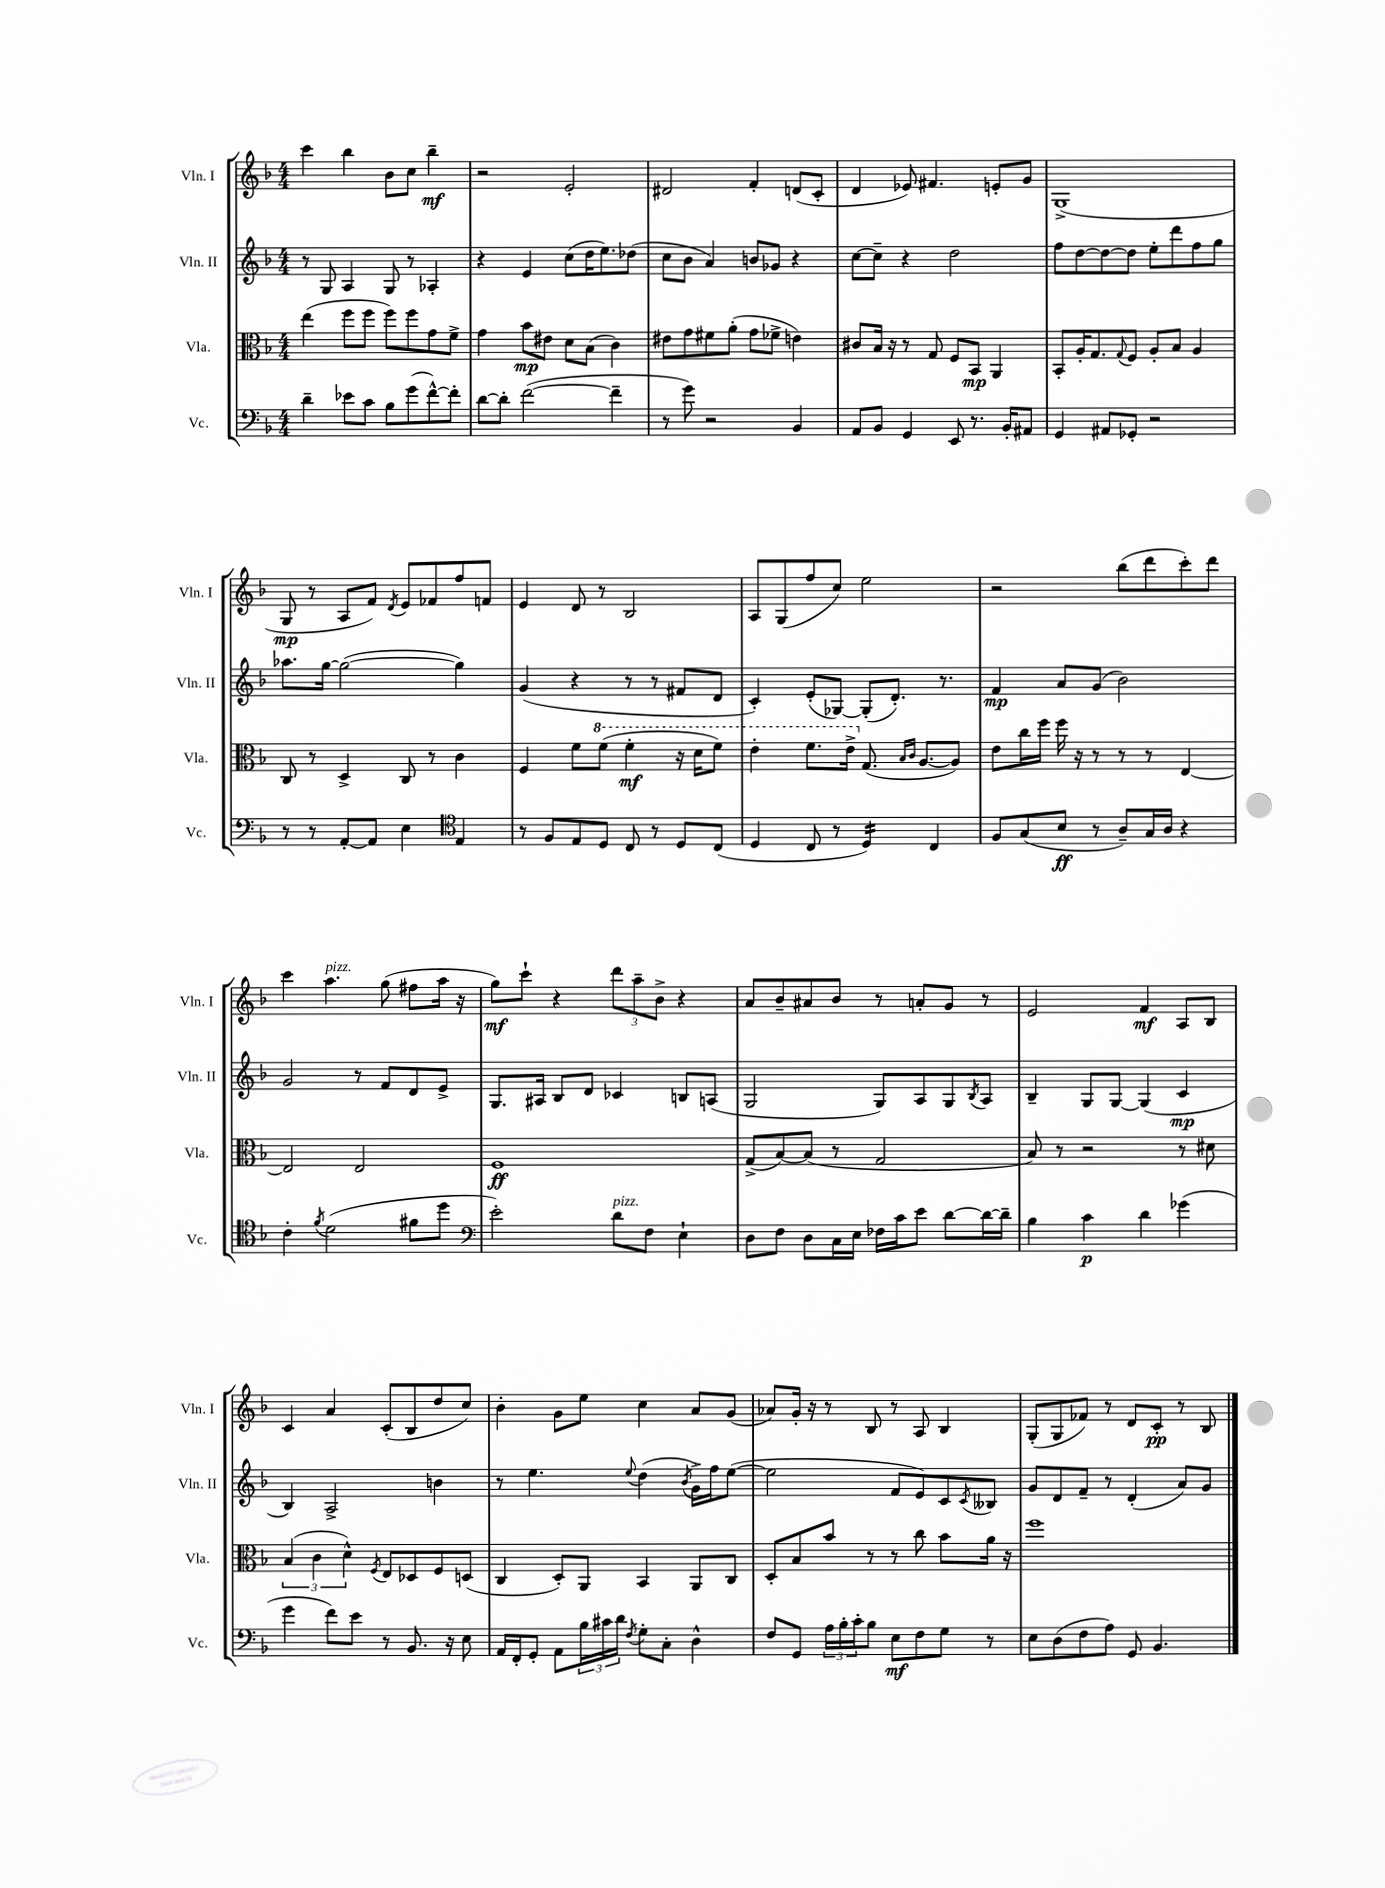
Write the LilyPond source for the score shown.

<<
\new StaffGroup <<
\new Staff = "s0" \with { instrumentName = "Vln. I" shortInstrumentName = "Vln. I" } {
    \clef treble \key f \major \numericTimeSignature \time 4/4
    c'''4 bes''4 bes'8 c''8 bes''4--\mf |
    r2 e'2-. |
    dis'2 f'4-. d'8( c'8-. |
    d'4 ees'8) fis'4. e'8-. g'8 |
    g1->( |
    g8\mp r8 a8 f'8) \acciaccatura { d'8 } e'8 fes'8 f''8 f'8 |
    e'4 d'8 r8 bes2 |
    a8 g8( f''8 c''8) e''2 |
    r2 bes''8( d'''8 c'''8-.) d'''8 |
    c'''4 a''4.^\markup { \italic "pizz." } g''8( fis''8 a''16 r16 |
    g''8\mf) c'''8-! r4 \tuplet 3/2 { d'''8 a''8-- bes'8-> } r4 |
    a'8 bes'8-- ais'8 bes'8 r8 a'8-. g'8 r8 |
    e'2 f'4\mf a8 bes8 |
    c'4 a'4 c'8-.( bes8 d''8 c''8) |
    bes'4-. g'8 e''8 c''4 a'8 g'8( |
    aes'8) g'16-. r16 r8 bes8 r8 a8 bes4 |
    g8-.( g8 fes'8) r8 d'8 c'8-.\pp r8 bes8 \bar "|." |
}
\new Staff = "s1" \with { instrumentName = "Vln. II" shortInstrumentName = "Vln. II" } {
    \clef treble \key f \major \numericTimeSignature \time 4/4
    r8 g8 a4 g8 r8 aes4-. |
    r4 e'4 c''8( d''16 e''8.) des''8( |
    c''8 bes'8 a'4) b'8 ges'8 r4 |
    c''8~ c''8-- r4 d''2 |
    f''8 d''8~ d''8~ d''8 e''8-. d'''8 f''8 g''8 |
    aes''8. g''16~ g''2~( g''4) |
    g'4( r4 r8 r8 fis'8 d'8 |
    c'4-.) e'8-.( ges8~) ges8-.( d'8.-.) r8. |
    f'4\mp a'8 g'8( bes'2) |
    g'2 r8 f'8 d'8 e'8-> |
    g8. ais16 bes8 d'8 ces'4 b8 a8( |
    g2 g8) a8 g8 \acciaccatura { bes8 } a8 |
    bes4-- g8 g8~ g4( c'4\mp |
    bes4) a2-> b'4 |
    r8 e''4. \appoggiatura { e''8 } d''4( \acciaccatura { bes'8 } g'16->) f''16 e''8~( |
    e''2 f'8 e'8) c'8 \acciaccatura { c'8 } beses8 |
    g'8 d'8 f'8-- r8 d'4-.( a'8) g'8 \bar "|." |
}
\new Staff = "s2" \with { instrumentName = "Vla." shortInstrumentName = "Vla." } {
    \clef alto \key f \major \numericTimeSignature \time 4/4
    e''4( f''8 f''8 f''8) f''8 g'8 f'8-> |
    g'4 bes'8\mp eis'8 d'8 bes8( c'4) |
    eis'8 g'8 fis'8 a'8-.( g'8 fes'8-> e'4) |
    cis'8 bes16 r16 r8 g8 f8 bes,8\mp a,4 |
    bes,8-. a16-. g8. \appoggiatura { g8 } f8 a8-. bes8 a4 |
    c8 r8 d4-> c8 r8 c'4 |
    f4 f'8 \ottava #1 f''8( f''4-.\mf r16 d''16 f''8) |
    e''4-. f''8. e''16-> \ottava #0 g8.( \grace { bes16 c'16 } a8.~ a8) |
    e'8 c''16 f''16 f''16 r16 r8 r8 r8 e4~ |
    e2 e2 |
    f1\ff |
    g8->( bes8~) bes8( r8 g2 |
    bes8) r8 r2 r8 dis'8 |
    \tuplet 3/2 { bes4( c'4 d'4-^) } \acciaccatura { f8 } e8 des8 f8 d8( |
    c4 d8-.) a,8 bes,4 a,8 c8 |
    d8-. bes8 bes'8 r8 r8 c''8 bes'8 a'16 r16 |
    f''1 \bar "|." |
}
\new Staff = "s3" \with { instrumentName = "Vc." shortInstrumentName = "Vc." } {
    \clef bass \key f \major \numericTimeSignature \time 4/4
    d'4-- ees'8 c'8 bes8 g'8( f'8~-^) f'8-. |
    d'8~ d'8-. f'2~( f'4-- |
    r8 g'8) r2 bes,4 |
    a,8 bes,8 g,4 e,8 r8. bes,16-. ais,8 |
    g,4 ais,8 ges,8-. r2 |
    r8 r8 a,8~-. a,8 e4 \clef tenor e4 |
    r8 f8 e8 d8 c8 r8 d8 c8( |
    d4 c8 r8 d4:16) c4 |
    f8 g8( bes8\ff r8 a8--) g16 a16 r4 |
    c'4-. \acciaccatura { f'8 } d'2( fis'8 d''8 |
    \clef bass e'2-.) d'8^\markup { \italic "pizz." } f8 e4-! |
    d8 f8 d8 c16 e16 fes16 c'16 e'8 d'8~ d'16~ d'16-- |
    bes4 c'4\p d'4 ges'4( |
    g'4 f'8) e'8 r8 bes,8. r16 e8 |
    a,16 f,16-. g,8-. a,8 \tuplet 3/2 { bes16 cis'16 d'16 } \acciaccatura { f8 } g8-. c8-. d4-^ |
    f8 g,8 \tuplet 3/2 { a16 bes16-. c'16-. } bes8 e8\mf f8 g8 r8 |
    e8 d8( f8 a8) g,8 bes,4. \bar "|." |
}
>>
>>
\layout { \context { \Score \remove "Bar_number_engraver" } }
